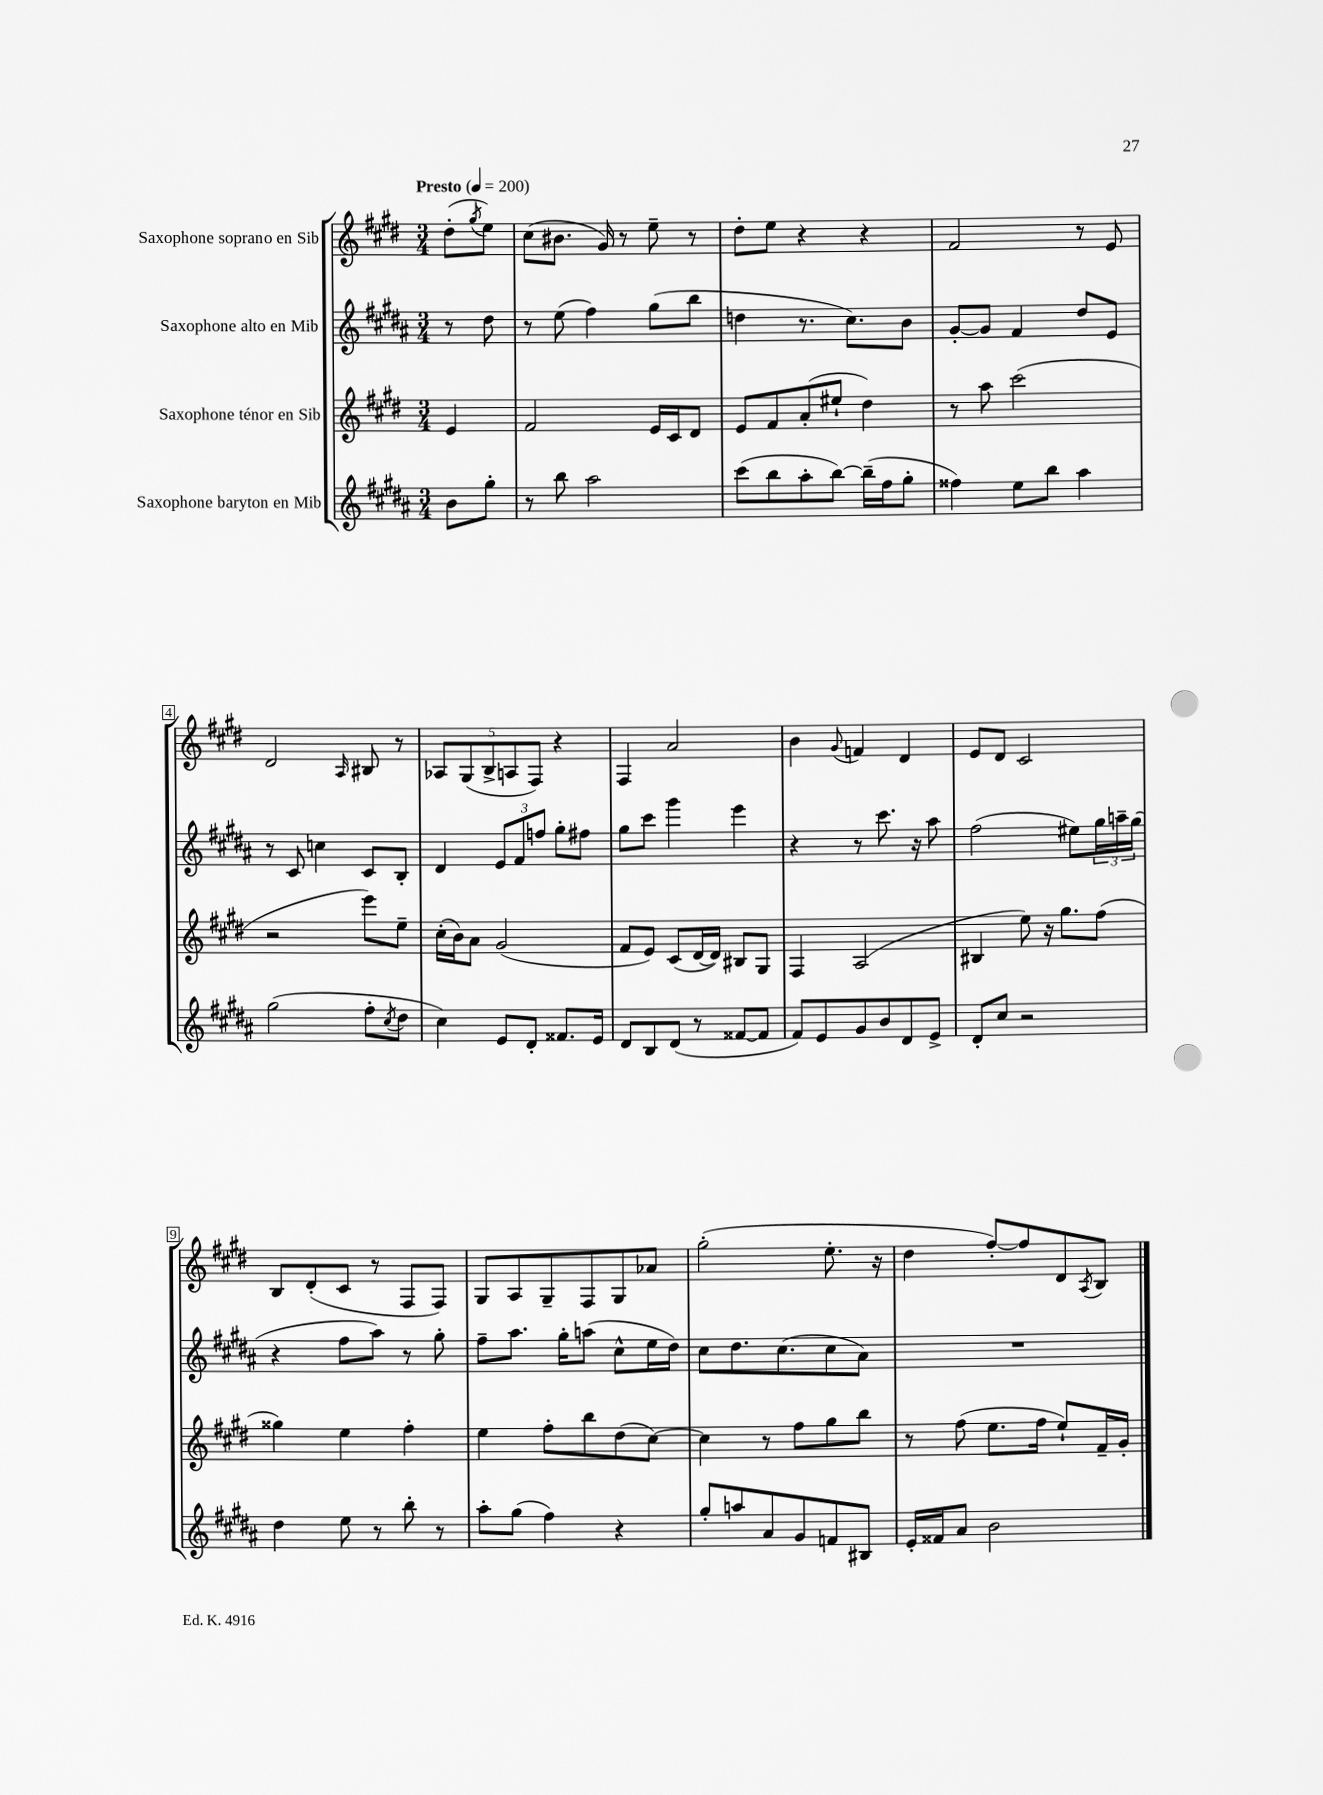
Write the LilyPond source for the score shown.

<<
\new StaffGroup <<
\new Staff = "s0" \with { instrumentName = "Saxophone soprano en Sib" } {
    \clef treble \key e \major \numericTimeSignature \time 3/4 \partial 4 \tempo "Presto" 4 = 200
    dis''8-.( \acciaccatura { gis''8 } e''8) |
    cis''8( bis'8. gis'16) r8 e''8-- r8 |
    dis''8-. e''8 r4 r4 |
    fis'2 r8 e'8 |
    dis'2 \grace { a16 } bis8 r8 |
    \tuplet 5/4 { aes8 gis8( b8-> a8 fis8) } r4 |
    fis4 a'2 |
    b'4 \appoggiatura { gis'8 } f'4 dis'4 |
    e'8 dis'8 cis'2 |
    b8 dis'8-.( cis'8 r8 fis8 fis8) |
    gis8 a8 gis8-- fis8 gis8 aes'8 |
    gis''2-.( e''8.-. r16 |
    dis''4 fis''8~-.) fis''8 dis'8 \acciaccatura { a8 } b8 \bar "|." |
}
\new Staff = "s1" \with { instrumentName = "Saxophone alto en Mib" } {
    \clef treble \key b \major \numericTimeSignature \time 3/4 \partial 4
    r8 dis''8 |
    r8 e''8( fis''4) gis''8( b''8 |
    d''4 r8. cis''8.) b'8 |
    gis'8~-. gis'8 fis'4 dis''8 e'8 |
    r8 cis'8 c''4 cis'8 b8-. |
    dis'4 \tuplet 3/2 { e'8 fis'8 f''8 } gis''8-. fis''8 |
    gis''8 cis'''8 gis'''4 e'''4 |
    r4 r8 cis'''8. r16 ais''8 |
    fis''2( eis''8) \tuplet 3/2 { gis''16 a''16-- gis''16( } |
    r4 fis''8 ais''8) r8 gis''8-. |
    fis''8-- ais''8. gis''16-. a''8( cis''8-^ e''16 dis''16) |
    cis''8 dis''8. cis''8.( cis''8 ais'8) |
    R2. \bar "|." |
}
\new Staff = "s2" \with { instrumentName = "Saxophone ténor en Sib" } {
    \clef treble \key e \major \numericTimeSignature \time 3/4 \partial 4
    e'4 |
    fis'2 e'16 cis'16 dis'8 |
    e'8 fis'8 a'8-.( eis''8-! dis''4) |
    r8 a''8 cis'''2( |
    r2 e'''8) e''8-- |
    cis''16-.( b'16) a'8 gis'2( |
    fis'8 e'8) cis'8( dis'16~ dis'16) bis8 gis8 |
    fis4 a2( |
    bis4 e''8) r16 gis''8. fis''8( |
    gisis''4) e''4 fis''4-. |
    e''4 fis''8-. b''8 dis''8( cis''8~) |
    cis''4 r8 fis''8 gis''8 b''8 |
    r8 fis''8( e''8. fis''16 e''8-!) fis'16-- gis'16-. \bar "|." |
}
\new Staff = "s3" \with { instrumentName = "Saxophone baryton en Mib" } {
    \clef treble \key b \major \numericTimeSignature \time 3/4 \partial 4
    b'8 gis''8-. |
    r8 b''8 ais''2 |
    cis'''8( b''8 ais''8-. b''8~) b''16--( fis''16 gis''8-. |
    fisis''4) e''8 b''8 ais''4 |
    gis''2( fis''8-. \acciaccatura { cis''8 } dis''8 |
    cis''4) e'8 dis'8-. fisis'8. e'16 |
    dis'8 b8 dis'8( r8 fisis'8~ fisis'8 |
    fis'8) e'8 gis'8 b'8 dis'8 e'8-> |
    dis'8-. cis''8 r2 |
    dis''4 e''8 r8 b''8-. r8 |
    ais''8-. gis''8( fis''4) r4 |
    gis''8-. a''8 ais'8 gis'8 f'8 bis8 |
    e'16-. fisis'16 ais'8 b'2 \bar "|." |
}
>>
>>
\layout { \context { \Score \override BarNumber.stencil = #(make-stencil-boxer 0.1 0.3 ly:text-interface::print) } }
